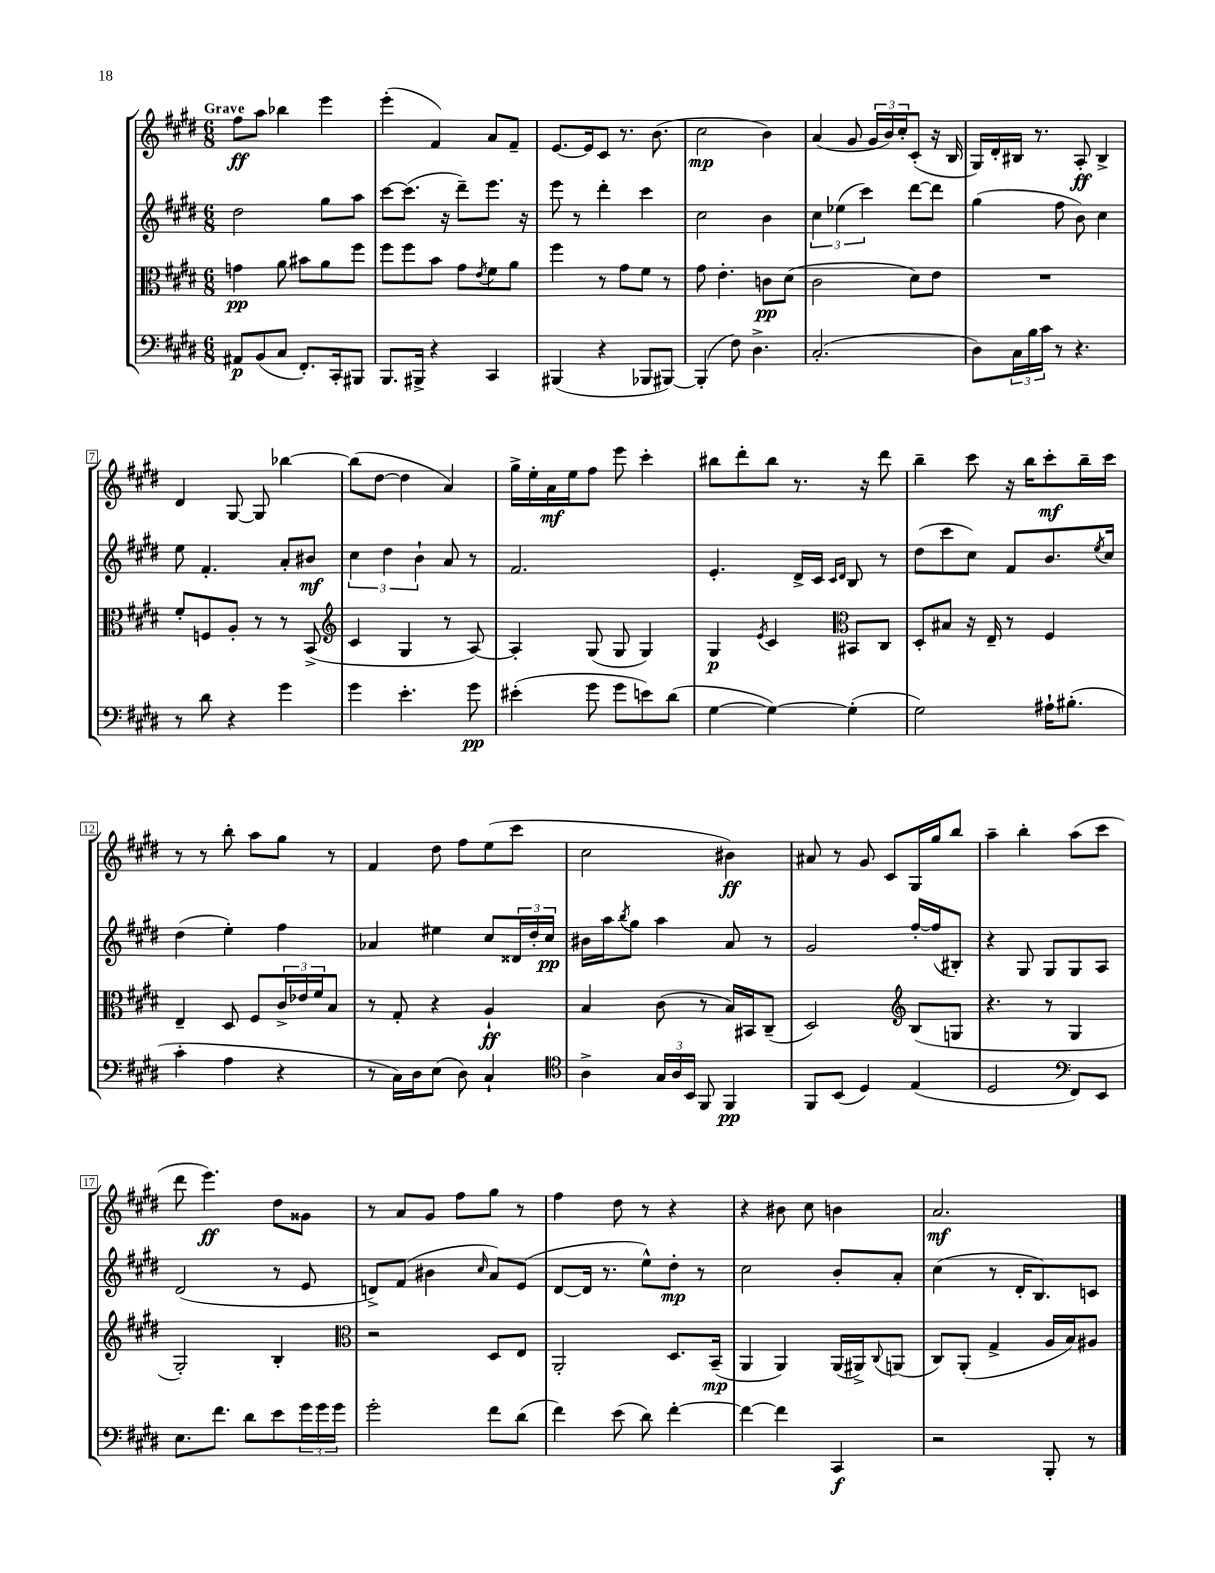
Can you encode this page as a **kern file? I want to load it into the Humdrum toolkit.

**kern	**dynam	**kern	**dynam	**kern	**dynam	**kern	**dynam
*part4	*part4	*part3	*part3	*part2	*part2	*part1	*part1
*staff4	*staff4	*staff3	*staff3	*staff2	*staff2	*staff1	*staff1
*clefF4	*	*clefC3	*	*clefG2	*	*clefG2	*
*k[f#c#g#d#]	*	*k[f#c#g#d#]	*	*k[f#c#g#d#]	*	*k[f#c#g#d#]	*
*M6/8	*	*M6/8	*	*M6/8	*	*M6/8	*
=1	=1	=1	=1	=1	=1	=1	=1
!	!	!	!	!	!	!LO:TX:a:B:t=Grave	!
8AA#X/L	p	4gn\	pp	2dd#\	.	8ff#\L	ff
(8BB/	.	.	.	.	.	8aa\J	.
8C#/J	.	8a\	.	.	.	4bb-X\	.
8.FF#'/L)	.	8b#X\L	.	.	.	.	.
.	.	8a\	.	8gg#\L	.	4eee\	.
16CC#'/k	.	.	.	.	.	.	.
8BBB#X/J	.	8ff#\J	.	8aa\J	.	.	.
=2	=2	=2	=2	=2	=2	=2	=2
8.BBB/L	.	8ff#\L	.	[8ccc#\L	.	(4eee'\	.
.	.	8ff#\	.	(8.ccc#\J]	.	.	.
16BBB#X^/Jk	.	.	.	.	.	.	.
4r	.	8b\J	.	.	.	4f#/)	.
.	.	.	.	16r	.	.	.
.	.	8g#\L	.	8ddd#~\L)	.	.	.
.	.	8qe/	.	.	.	.	.
4CC#/	.	8f#\	.	8.eee\J	.	8a/L	.
.	.	8a\J	.	.	.	8f#~/J	.
.	.	.	.	16r	.	.	.
=3	=3	=3	=3	=3	=3	=3	=3
(4BBB#X/	.	4ff#\	.	8eee\	.	[8.e/L	.
.	.	.	.	8r	.	.	.
.	.	.	.	.	.	16e/k]	.
4r	.	8r	.	4ddd#'\	.	8c#/J	.
.	.	8g#\L	.	.	.	8.r	.
8BBB-X/L	.	8f#\J	.	4ccc#\	.	.	.
.	.	.	.	.	.	(8.b\	.
[8BBB#X/J)	.	8r	.	.	.	.	.
=4	=4	=4	=4	=4	=4	=4	=4
(4BBB#'/]	.	8g#\	.	2cc#\	.	2cc#\	mp
.	.	4.e'\	.	.	.	.	.
8F#\)	.	.	.	.	.	.	.
4.D#^\	.	.	.	.	.	.	.
.	.	8cn\L	pp	4b\	.	4b\)	.
.	.	(8d#\J	.	.	.	.	.
=5	=5	=5	=5	=5	=5	=5	=5
(2.C#'/	.	2c#\	.	6cc#\	.	(4a/	.
.	.	.	.	(6ee-X\	.	.	.
.	.	.	.	.	.	8g#/	.
.	.	.	.	6ccc#\)	.	.	.
.	.	.	.	.	.	24g#/LL	.
.	.	.	.	.	.	24b/)	.
.	.	.	.	.	.	24cc#'/J	.
.	.	8d#\L)	.	[8ddd#\L	.	(8c#'/J	.
.	.	8e\J	.	8ddd#\J]	.	16r	.
.	.	.	.	.	.	16B/	.
=6	=6	=6	=6	=6	=6	=6	=6
8D#\L)	.	2.r	.	(4gg#\	.	16G#/LL)	.
.	.	.	.	.	.	16d#'/	.
24C#\L	.	.	.	.	.	16B#X/JJ	.
24B\	.	.	.	.	.	.	.
.	.	.	.	.	.	8.r	.
24c#\JJ	.	.	.	.	.	.	.
8r	.	.	.	8ff#\	.	.	.
4.r	.	.	.	8b\)	.	8A'/	ff
.	.	.	.	4cc#\	.	4B#^/	.
!!LO:LB:g=z
=7	=7	=7	=7	=7	=7	=7	=7
8r	.	8f#'/L	.	8ee\	.	4d#/	.
8d#\	.	8Fn/	.	4.f#'/	.	.	.
4r	.	8A'/J	.	.	.	[8G#/	.
.	.	8r	.	.	.	8G#/]	.
4g#\	.	8r	.	8a'/L	.	[4bb-X\	.
.	.	(8BB^/	.	8b#X/J	mf	.	.
=8	=8	=8	=8	=8	=8	=8	=8
*	*	*clefG2	*	*	*	*	*
4g#\	.	4c#/	.	6cc#\	.	(8bb-\L]	.
.	.	.	.	.	.	[8dd#\J	.
.	.	.	.	6dd#\	.	.	.
4.e'\	.	4G#/	.	.	.	4dd#\]	.
.	.	.	.	6b`\	.	.	.
.	.	8r	.	8a/	.	4a/)	.
8g#\	pp	[8A/)	.	8r	.	.	.
=9	=9	=9	=9	=9	=9	=9	=9
(4e#X'\	.	4A'/]	.	2.f#/	.	16gg#^\LL	.
.	.	.	.	.	.	16ee'\	.
.	.	.	.	.	.	16a\	mf
.	.	.	.	.	.	16ee\J	.
8g#\	.	(8G#/	.	.	.	8ff#\J	.
8g#\L	.	8G#/	.	.	.	8eee\	.
8en\)	.	4G#/)	.	.	.	4ccc#'\	.
(8d#\J	.	.	.	.	.	.	.
=10	=10	=10	=10	=10	=10	=10	=10
[4G#\	.	4G#/	p	4.e'/	.	8bb#X\L	.
.	.	.	.	.	.	8ddd#'\	.
.	.	8qe/	.	.	.	.	.
4G#\_)	.	4c#/	.	.	.	8bb#\J	.
.	.	.	.	16d#^/LL	.	8.r	.
.	.	.	.	16c#/JJ	.	.	.
*	*	*clefC3	*	*	*	*	*
.	.	.	.	16qqc#/LL	.	.	.
.	.	.	.	16qqd#/JJ	.	.	.
(4G#'\]	.	8BB#X/L	.	8B/	.	.	.
.	.	.	.	.	.	16r	.
.	.	8C#/J	.	8r	.	8ddd#\	.
=11	=11	=11	=11	=11	=11	=11	=11
2G#\)	.	8D#'/L	.	(8dd#\L	.	4bb~\	.
.	.	8B#X/J	.	8ccc#\	.	.	.
.	.	16r	.	8cc#\J)	.	8ccc#\	.
.	.	16E~/	.	.	.	.	.
.	.	8r	.	8f#/L	.	16r	.
.	.	.	.	.	.	16bb\KL	.
16A#X`\KL	.	4F#/	.	8.b/	.	8ccc#'\	mf
(8.B#X'\J	.	.	.	.	.	.	.
.	.	.	.	.	.	16bb~\L	.
.	.	.	.	8qee/	.	.	.
.	.	.	.	16cc#/Jk	.	16ccc#\JJ	.
!!LO:LB:g=z
=12	=12	=12	=12	=12	=12	=12	=12
4c#'\	.	4E~/	.	(4dd#\	.	8r	.
.	.	.	.	.	.	8r	.
4A\	.	8D#/	.	4ee'\)	.	8bb'\	.
.	.	8F#/L	.	.	.	8aa\L	.
4r	.	24c#^/L	.	4ff#\	.	8gg#\J	.
.	.	24e-X/	.	.	.	.	.
.	.	24f#/J	.	.	.	.	.
.	.	8B/J	.	.	.	8r	.
=13	=13	=13	=13	=13	=13	=13	=13
8r	.	8r	.	4a-X/	.	4f#/	.
16C#\LL)	.	8G#'/	.	.	.	.	.
16D#\J	.	.	.	.	.	.	.
(8E\J	.	4r	.	4ee#X\	.	8dd#\	.
8D#\)	.	.	.	.	.	8ff#\L	.
4C#`/	.	4A`/	ff	8cc#/L	.	(8ee\	.
.	.	.	.	24d##X/L	.	8ccc#\J	.
.	.	.	.	24dd#'/	.	.	.
.	.	.	.	24cc#/JJ	pp	.	.
=14	=14	=14	=14	=14	=14	=14	=14
*clefC4	*	*	*	*	*	*	*
4A^\	.	4B/	.	16b#X\LL	.	2cc#\	.
.	.	.	.	16aa\J	.	.	.
.	.	.	.	8qbb/	.	.	.
.	.	.	.	8gg#\J	.	.	.
24G#/LL	.	(8c#\	.	4aa\	.	.	.
24A/	.	.	.	.	.	.	.
24BB/JJ	.	.	.	.	.	.	.
8FF#/	.	8r	.	.	.	.	.
4FF#/	pp	16B/LL)	.	8a/	.	4b#X\)	ff
.	.	16BB#X/J	.	.	.	.	.
.	.	(8C#~/J	.	8r	.	.	.
=15	=15	=15	=15	=15	=15	=15	=15
8FF#/L	.	2D#/)	.	2g#/	.	8a#X/	.
(8BB/J	.	.	.	.	.	8r	.
4D#/)	.	.	.	.	.	8g#/	.
.	.	.	.	.	.	8c#/L	.
*	*	*clefG2	*	*	*	*	*
(4E/	.	(8B/L	.	[16ff#'/LL	.	16G#/L	.
.	.	.	.	(16ff#/J]	.	16gg#/J	.
.	.	8Gn/J	.	8B#X'/J)	.	8bb/J	.
=16	=16	=16	=16	=16	=16	=16	=16
2D#/	.	4.r	.	4r	.	4aa~\	.
.	.	.	.	8G#/	.	4bb'\	.
.	.	8r	.	8G#/L	.	.	.
*clefF4	*	*	*	*	*	*	*
8FF#/L)	.	4G#/	.	8G#/	.	(8aa\L	.
8EE/J	.	.	.	8A/J	.	8ccc#\J	.
!!LO:LB:g=z
=17	=17	=17	=17	=17	=17	=17	=17
8.E\L	.	2G#'/)	.	(2d#/	.	8ddd#\	.
.	.	.	.	.	.	4.eee\)	ff
8.f#\J	.	.	.	.	.	.	.
8d#\L	.	.	.	.	.	.	.
8e\	.	4B'/	.	8r	.	8dd#\L	.
24g#\L	.	.	.	8e/	.	8g##X\J	.
24g#\	.	.	.	.	.	.	.
24g#\JJ	.	.	.	.	.	.	.
=18	=18	=18	=18	=18	=18	=18	=18
*	*	*clefC3	*	*	*	*	*
2g#'\	.	2r	.	8dn^/L)	.	8r	.
.	.	.	.	(8f#/J	.	8a/L	.
.	.	.	.	4b#X\	.	8g#/J	.
.	.	.	.	.	.	8ff#\L	.
.	.	.	.	16qqcc#/	.	.	.
8f#\L	.	8D#/L	.	8a/L)	.	8gg#\J	.
(8d#\J	.	8E/J	.	(8e/J	.	8r	.
=19	=19	=19	=19	=19	=19	=19	=19
4f#\)	.	2AA'/	.	[8d#/L	.	4ff#\	.
.	.	.	.	16d#/Jk]	.	.	.
.	.	.	.	8.r	.	.	.
(8e\	.	.	.	.	.	8dd#\	.
8d#\)	.	.	.	8ee^^\L)	.	8r	.
[4f#'\	.	8.D#/L	.	8dd#'\J	mp	4r	.
.	.	.	.	8r	.	.	.
.	.	(16BB~/Jk	mp	.	.	.	.
=20	=20	=20	=20	=20	=20	=20	=20
4f#\_	.	4AA/	.	2cc#\	.	4r	.
4f#\]	.	4AA/)	.	.	.	8b#X\	.
.	.	.	.	.	.	8cc#\	.
4CC#/	f	(16AA/LL	.	8b'/L	.	4bn\	.
.	.	16AA#X^/J)	.	.	.	.	.
.	.	8qqC#/	.	.	.	.	.
.	.	(8AAn/J	.	8a'/J	.	.	.
=21	=21	=21	=21	=21	=21	=21	=21
2r	.	8C#/L)	.	(4cc#\	.	2.a/	mf
.	.	(8AA'/J	.	.	.	.	.
.	.	4G#^/	.	8r	.	.	.
.	.	.	.	16d#'/KL	.	.	.
.	.	.	.	8.B/)	.	.	.
8BBB'/	.	16A/LL	.	.	.	.	.
.	.	16B/J)	.	.	.	.	.
8r	.	8A#X/J	.	8cn/J	.	.	.
==	==	==	==	==	==	==	==
*-	*-	*-	*-	*-	*-	*-	*-
